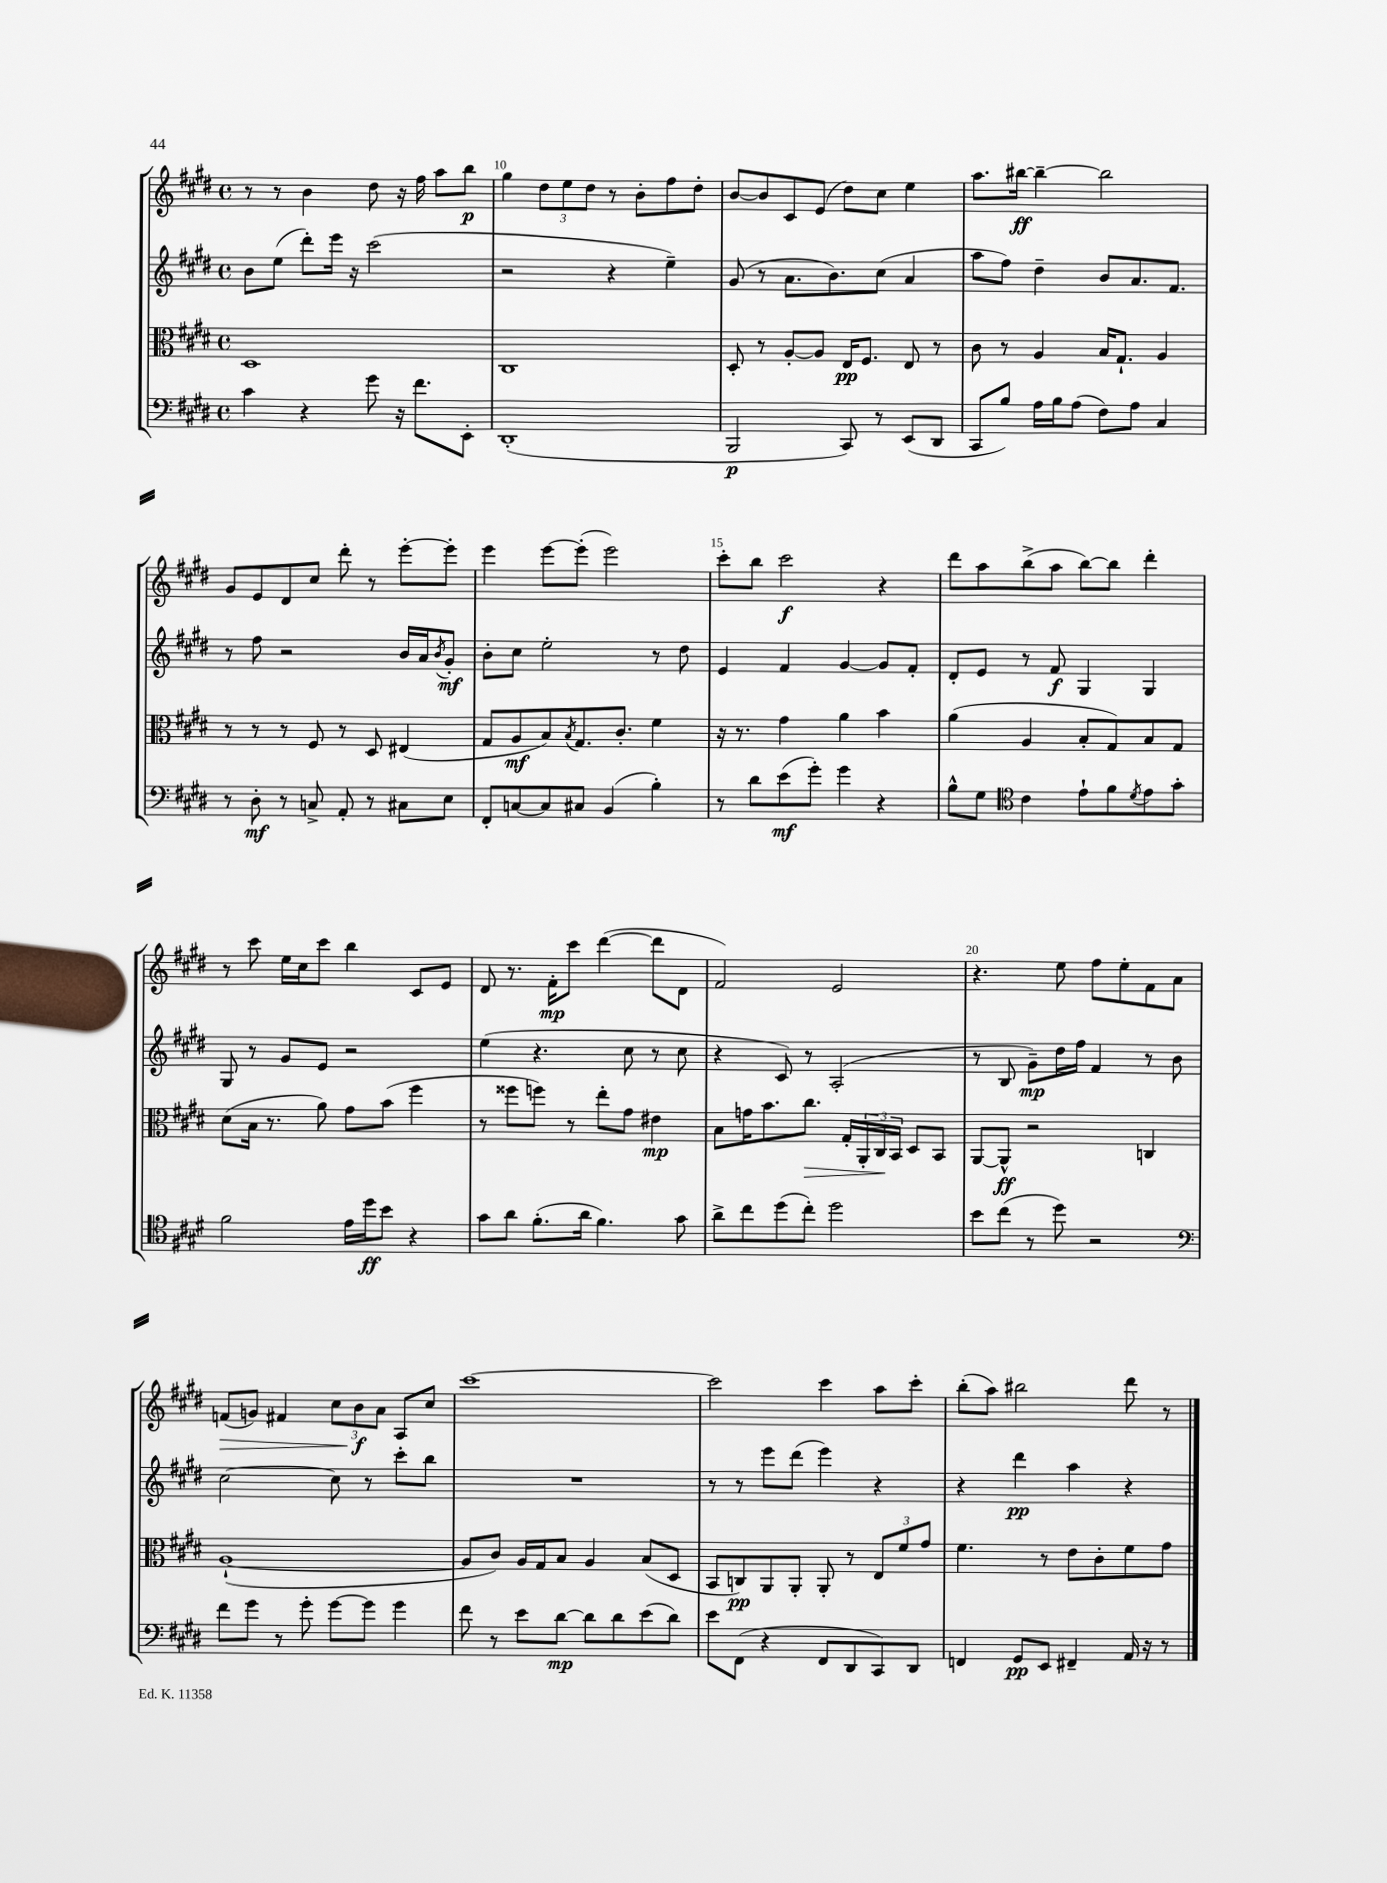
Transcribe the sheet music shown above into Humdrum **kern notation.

**kern	**kern	**kern	**kern
*staff4	*staff3	*staff2	*staff1
*clefF4	*clefC3	*clefG2	*clefG2
*k[f#c#g#d#]	*k[f#c#g#d#]	*k[f#c#g#d#]	*k[f#c#g#d#]
*M4/4	*M4/4	*M4/4	*M4/4
*met(c)	*met(c)	*met(c)	*met(c)
4c#\	1D#	8b\L	8r
.	.	(8ee\J	8r
4r	.	8ddd#'\L)	4b\
.	.	16eee\Jk	.
.	.	16r	.
8g#\	.	(2ccc#\	8dd#\
16r	.	.	16r
8.f#\L	.	.	16ff#\
.	.	.	8aa\L
8EE'\J	.	.	8bb\J
=	=	=	=
(1DD#'	1C#	2r	4gg#\
.	.	.	12dd#\L
.	.	.	12ee\
.	.	.	12dd#\J
.	.	4r	8r
.	.	.	8b'\L
.	.	4ee~\)	8ff#\
.	.	.	8dd#'\J
=	=	=	=
2BBB/	8D#'/	(8g#/	[8b/L
.	8r	8r	8b/]
.	[8A'/L	8.a\L	8c#/
.	8A/]J	.	(8e/J
.	.	8.b\)	.
8CC#/)	16E/LK	.	8dd#\L)
.	8.F#/J	.	.
8r	.	(8cc#\J	8cc#\J
(8EE/L	8E/	4a/	4ee\
8DD#/J	8r	.	.
=	=	=	=
8CC#/L	8c#\	8aa\L	8.aa\L
8B/J)	8r	8ff#\J)	.
.	.	.	[16bb#\Jk
16A\LL	4A/	4dd#~\	4bb#~\_
16B\J	.	.	.
(8A\J	.	.	.
8F#\L)	16B/LK	8b/L	2bb#\]
.	8.G#`/J	.	.
8A\J	.	8.a/	.
4C#/	4A/	.	.
.	.	8.f#/J	.
=	=	=	=
8r	8r	8r	8g#/L
8D#'\	8r	8ff#\	8e/
8r	8r	2r	8d#/
8C^/	8F#/	.	8cc#/J
8AA'/	8r	.	8ddd#'\
8r	8D#/	.	8r
8C#\L	(4E#/	16b/LL	[8eee'\L
.	.	16a/J	.
.	.	8qb/	.
8E\J	.	8g#'/J	8eee'\]J
=	=	=	=
8FF#'/L	8G#/L	8b'\L	4eee\
[8C/	8A/	8cc#\J	.
8C/]	8B/)	2ee'\	[8eee\L
.	8qB/	.	.
8C#/J	8.G#/	.	(8eee'\]J
(4BB/	.	.	2eee\)
.	8.c#'/J	.	.
4B'\)	4f#\	8r	.
.	.	8dd#\	.
=	=	=	=
8r	16r	4e/	8ccc#'\L
.	8.r	.	.
8d#\L	.	.	8bb\J
(8e\	4g#\	4f#/	2ccc#\
8g#'\J)	.	.	.
4g#\	4a\	[4g#/	.
4r	4b\	8g#/]L	4r
.	.	8f#'/J	.
=	=	=	=
8B^^\L	(4a\	8d#'/L	8ddd#\L
8G#\J	.	8e/J	8aa\
*clefC4	*	*	*
4c#\	4A/	8r	(8bb^\
.	.	8f#/	8aa\J
8e`\L	8B'/L	4G#/	[8bb\L)
8f#\	8G#/)	.	8bb\]J
8qd#/	.	.	.
8e\	8B/	4G#/	4ddd#'\
8g#'\J	8G#/J	.	.
=	=	=	=
2f#\	(8d#\L	8G#/	8r
.	16B\Jk	8r	8ccc#\
.	8.r	.	.
.	.	8g#/L	16ee\LL
.	.	.	16cc#\J
.	8a\)	8e/J	8ccc#\J
16e\LL	8g#\L	2r	4bb\
16dd#\J	.	.	.
8b\J	(8b\J	.	.
4r	4ff#\	.	8c#/L
.	.	.	8e/J
=	=	=	=
8g#\L	8r	(4ee\	8d#/
8a\J	8ff##\L	.	8.r
(8.f#'\L	8ff\J)	4.r	.
.	.	.	16f#'\LK
.	8r	.	8ccc#\J
16a\Jk	.	.	.
4.f#\)	8ee'\L	.	([4ddd#\
.	8g#\J	8cc#\	.
.	4e#\	8r	8ddd#\]L
8g#\	.	8cc#\	8d#\J
=	=	=	=
8a^\L	8B\L	4r	2f#/)
8cc#\	16g\K	.	.
.	8.b\	.	.
(8dd#\	.	8c#/)	.
8cc#'\J)	8.cc#\J	8r	.
2dd#\	.	(2A'/	2e/
.	16G#'/LL	.	.
.	24AA'/	.	.
.	24C#/	.	.
.	24BB/JJ	.	.
.	8D#/L	.	.
.	8BB/J	.	.
=	=	=	=
8b\L	[8AA/L	8r	4.r
(8cc#\J	8AA^^/]J	8B/	.
8r	2r	8g#~\L)	.
8dd#\)	.	16dd#\L	8ee\
.	.	16ff#\JJ	.
2r	.	4f#/	8ff#\L
.	.	.	8ee'\
.	4C/	8r	8f#\
.	.	8b\	8a\J
=	=	=	=
*clefF4	*	*	*
8f#\L	([1A`	[2cc#\	(8f/L
8g#\J	.	.	8g/J)
8r	.	.	4f#/
8g#'\	.	.	.
[8g#\L	.	8cc#\]	12cc#\L
.	.	.	12b\
8g#\]J	.	8r	.
.	.	.	12a\J
4g#\	.	8ccc#'\L	8A/L
.	.	8bb\J	8cc#/J
=	=	=	=
8f#\	8A/]L	1r	[1ccc#
8r	8c#/J)	.	.
8e\L	16A/LL	.	.
.	16G#/J	.	.
[8d#\J	8B/J	.	.
8d#\]L	4A/	.	.
8d#\	.	.	.
(8e\	(8B/L	.	.
8d#\J)	8D#/J	.	.
=	=	=	=
8e\L	8BB/L	8r	2ccc#\]
(8FF#\J	8C/)	8r	.
4r	8AA/	8eee\L	.
.	8AA'/J	(8ddd#\J	.
8FF#/L	8AA'/	4eee\)	4ccc#\
8DD#/	8r	.	.
8CC#/)	12E/L	4r	8aa\L
.	12f#/	.	.
8DD#/J	.	.	8ccc#'\J
.	12g#/J	.	.
=	=	=	=
4FF/	4.f#\	4r	(8bb'\L
.	.	.	8aa\J)
8GG#/L	.	4ddd#\	2bb#\
8EE/J	8r	.	.
4FF#~/	8e\L	4aa\	.
.	8c#'\	.	.
16AA/	8f#\	4r	8ddd#\
16r	.	.	.
8r	8g#\J	.	8r
==	==	==	==
*-	*-	*-	*-
